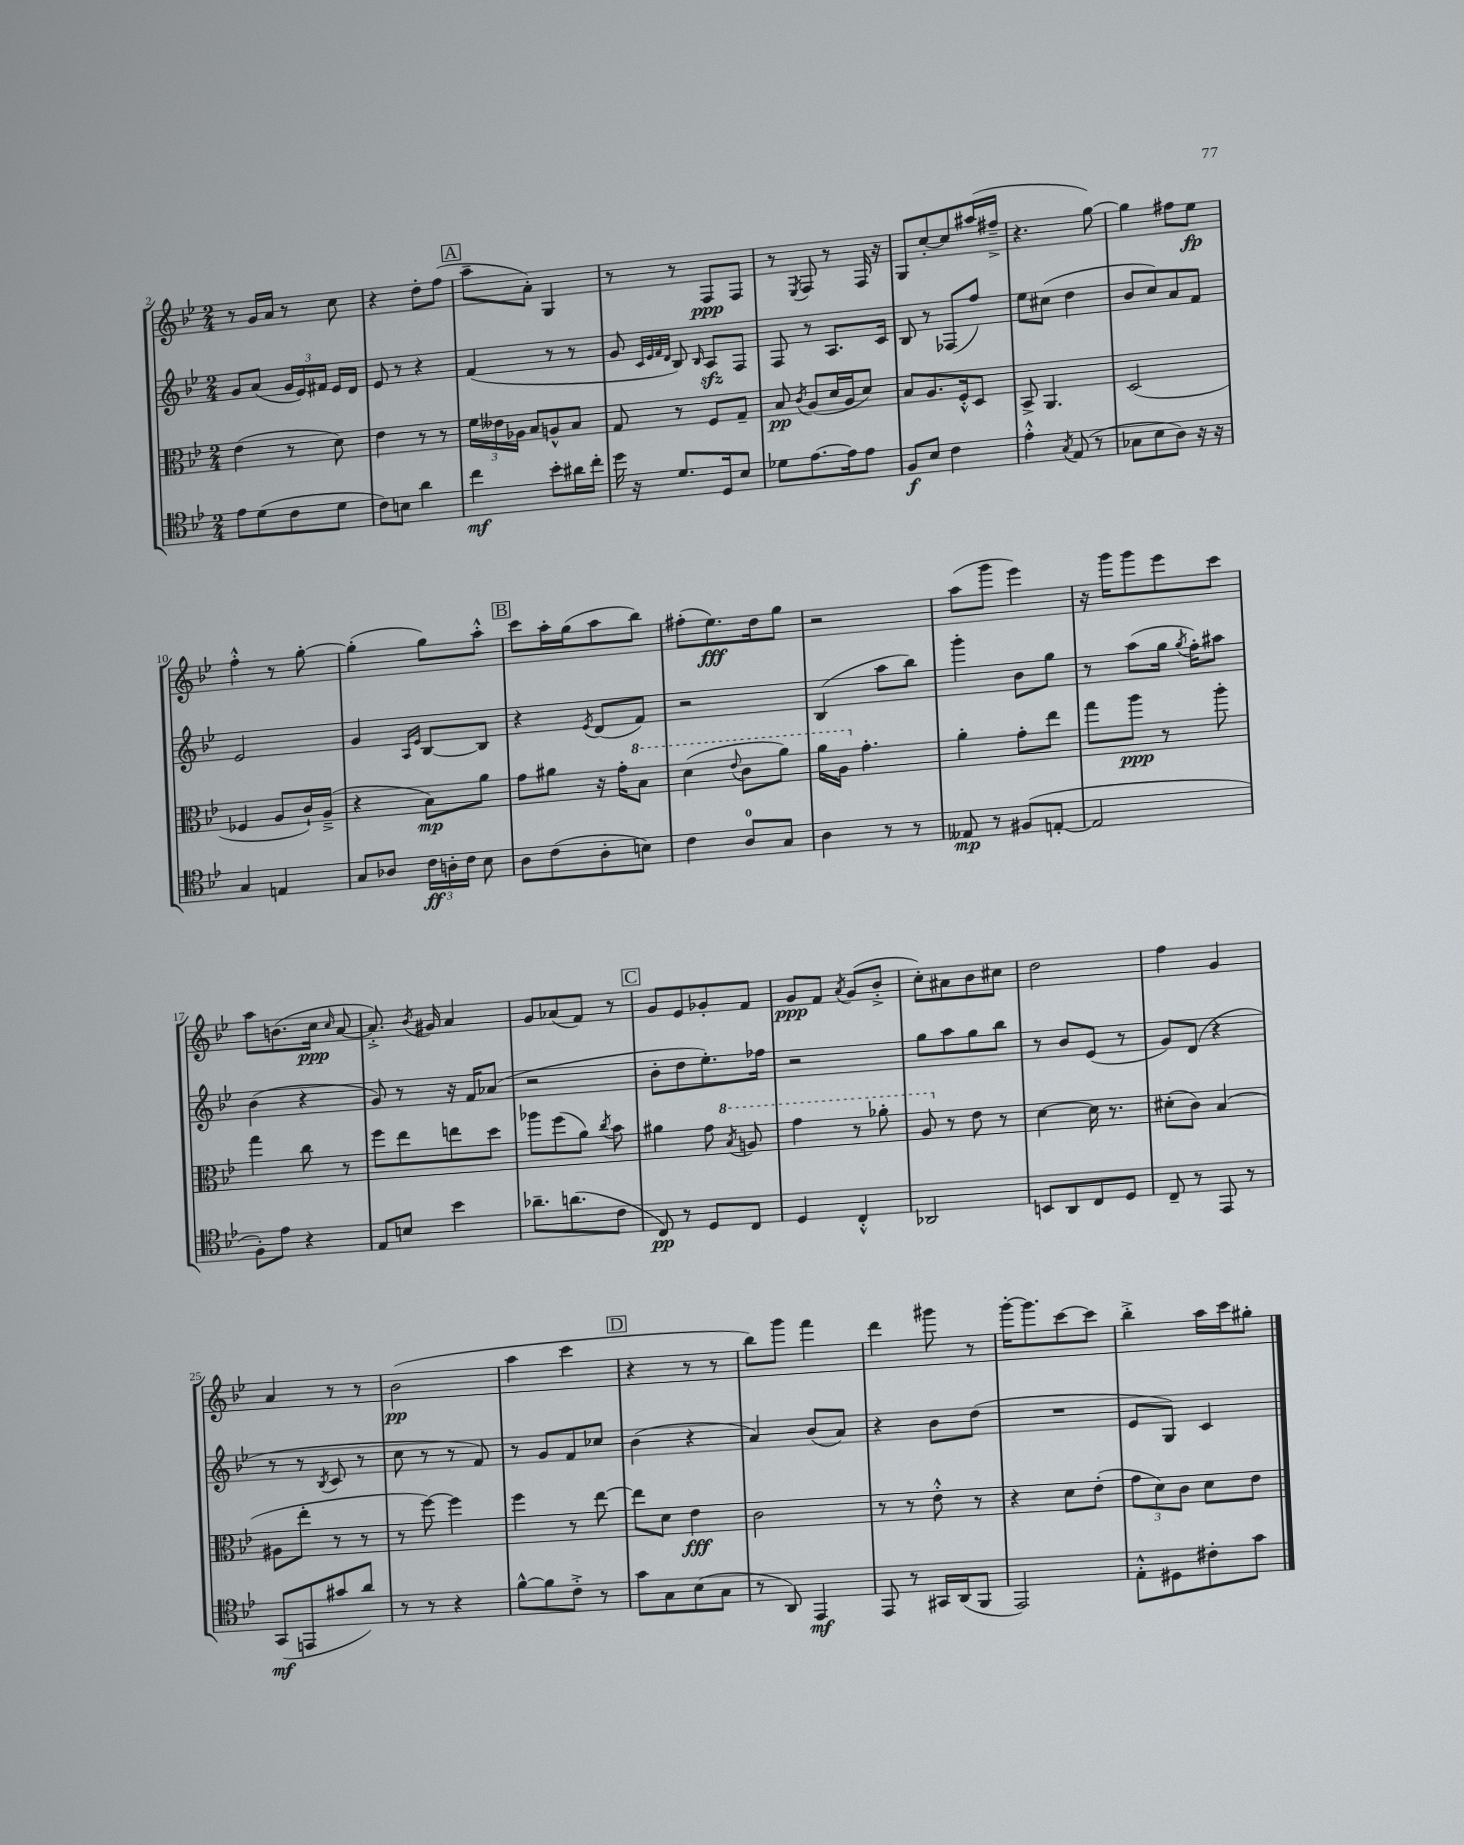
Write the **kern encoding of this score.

**kern	**kern	**kern	**kern
*staff4	*staff3	*staff2	*staff1
*clefC4	*clefC3	*clefG2	*clefG2
*k[b-e-]	*k[b-e-]	*k[b-e-]	*k[b-e-]
*M2/4	*M2/4	*M2/4	*M2/4
8e-\L	(4e-\	8g/L	8r
(8d\	.	(8a/J	16g/LL
.	.	.	16a/JJ
8c\	8r	24g/LL	8r
.	.	24e-/)	.
.	.	24f#/JJ	.
8d\J	8d\)	16e-/LL	8cc\
.	.	16d/JJ	.
=	=	=	=
8c\L)	4e-\	8e-/	4r
8B\J	.	8r	.
4a\	8r	4r	8dd'\L
.	8r	.	(8ff\J
=	=	=	=
4cc\	24f\LL	(4f/	8aa~\L
.	24e--\	.	.
.	24A-\JJ	.	.
.	8B-/L	.	8a'\J)
8b-'\L	8A^^/	8r	4G/
16a#\L	8B-/J	8r	.
16cc'\JJ	.	.	.
=	=	=	=
16dd\	8G/	8g/	8r
16r	.	.	.
.	.	32qqc/LLL	.
.	.	32qqe-/	.
.	.	32qqf/	.
.	.	32qqd/JJJ	.
8.d/L	8r	8B-/)	8r
.	.	16qqB-/	.
.	8F/L	8A/L	8F/L
16D/k	.	.	.
8B-/J	8G~/J	8F/J	8F/J
=	=	=	=
8d-\L	8B-/	8F/	8r
.	8qc/	.	8qE-/
[8.e-\	(8A/L	8r	8F/
.	16d/L	8.A/L	8r
16e-\]k	16A/J	.	.
8e-\J	8d/J)	.	16F/
.	.	16c/Jk	16r
=	=	=	=
8F/L	8B-/L	8B-/	8G/L
8B-/J	8.A/	8r	[8cc'/
4c\	.	(8F-/L	8cc/]
.	16F'^^/k	.	.
.	8D/J	8ff/J)	(16aa#/L
.	.	.	16ff#~^/JJ
=	=	=	=
4e-'^^\	8BB-^/	8ee-\L	4.r
.	4.AA/	(8cc#\J	.
8qG/	.	.	.
(8E-/	.	4dd\	.
8r	.	.	[8gg\)
=	=	=	=
8G-\L	(2D/	8b-/L	4gg\]
8B-\	.	8cc/)	.
8A\J)	.	8a/	8ff#\L
16r	.	8f/J	8ee-\J
16r	.	.	.
=	=	=	=
4G/	4F-/	2e-/	4ff'^^\
4E/	8A/L	.	8r
.	16c`/L)	.	[8gg'\
.	(16A~^/JJ	.	.
=	=	=	=
8G/L	4r	4g/	(4gg'\]
8A-/J	.	.	.
.	.	16qqA/LL	.
.	.	16qqe-/JJ	.
24c\LL	8B-\L)	[8B-/L	8gg\L)
24A'\	.	.	.
24c\JJ	.	.	.
8B-\	8a\J	8B-/]J	8aa'^^\J
=	=	=	=
8A\L	8g\L	4r	8ccc\L
(8c\	8a#\J	.	16aa'\L
.	.	.	(16gg\J
.	.	8qe-/	.
8A'\	16r	(8d/L	8aa\
.	16g'\LK	.	.
8B\J)	8b-\J	8f/J)	8bb-\J)
=	=	=	=
4c\	(4dd\	2r	(8ff#'\L
.	.	.	8.ee-\)
.	8qqee-/	.	.
8A/L	8cc\L	.	.
.	.	.	16dd\k
8G/J	8aa\J)	.	8gg\J
=	=	=	=
4A\	16aa\LL	(4B-/	2r
.	16a\JJ	.	.
.	4.g'\	.	.
8r	.	8aa\L	.
8r	.	8bb-\J)	.
=	=	=	=
8E--/	4a'\	4ggg'\	(8aa\L
8r	.	.	8ggg\J
(8F#/L	8g'\L	8b-\L	4eee-\)
[8E'/J	8ee-\J	8gg\J	.
=	=	=	=
2E/]	8gg\L	8r	16r
.	.	.	16ggg\LK
.	8aa\J	(8aa\L	8ggg\
.	8r	16gg\Jk	8eee-\
.	.	8qgg/	.
.	.	16ff'\LK)	.
.	8aa'\	8aa#\J	8ccc\J
=	=	=	=
8F'\L)	4gg\	(4b-\	8aa\L
8e-\J	.	.	(8.b\
4r	8cc\	4r	.
.	.	.	16cc\Jk
.	.	.	16qqcc/
.	8r	.	[8a/
=	=	=	=
8E-/L	8ff\L	8g/)	8.a'^/])
8B/J	8ee-\	8r	.
.	.	.	8qb-/
.	.	.	16g#/
4b-\	8ee\	16r	4a/
.	.	16f/LK	.
.	8dd\J	(8a-/J	.
=	=	=	=
8.a-~\L	8aa-\L	2r	8g/L
.	(8ff\	.	(8a-/
(8.a\	.	.	.
.	8a\J)	.	8f/J)
.	8qcc/	.	.
8c\J	8b-\	.	8r
=	=	=	=
8C/)	4a#\	8b-'\L	8g/L
8r	.	8dd\	8e-/
8D/L	8g\	8.ee-'\)	8g-'/
.	8qb-/	.	.
8C/J	8a/	.	8f/J
.	.	16ff-\Jk	.
=	=	=	=
4D/	4gg\	2r	8g/L
.	.	.	8f/J
.	.	.	8qa/
4C'^^/	8r	.	(8g/L
.	8aa-'\	.	8b-'^/J
=	=	=	=
2AA-/	8a/	8gg\L	8cc'\L)
.	8r	8aa\	8a#\
.	8e-\	8gg\	8b-\
.	8r	8bb-\J	8cc#\J
=	=	=	=
8BB/L	[4d\	8r	2dd\
8AA/	.	8b-/L	.
8C/	16d\]	(8e-/J	.
.	8.r	.	.
8D/J	.	8r	.
=	=	=	=
8C~/	(8d#'\L	8g/L)	4ff\
8r	8c\J)	(8d/J	.
8EE-/	(4B-/	4r	4g/
8r	.	.	.
=	=	=	=
(8GG/L	8A#\L	8r	4a/
8EE/	8ee-'\J	8r	.
.	.	8qB-/	.
8g#/	8r	8c/	8r
8a/J)	8r	8r	8r
=	=	=	=
8r	8r	8cc\	(2b-\
8r	[8ff\)	8r	.
4r	4ff\]	8r	.
.	.	8f/)	.
=	=	=	=
[8f^^\L	4ff\	8r	4aa\
8f\]	.	8g/L	.
8c'^\J	8r	8f/	4ccc\
8r	[8ee-\	8cc-/J	.
=	=	=	=
8g\L	8ee-\]L	(4b-\	4r
8G\	8d\J	.	.
(8B-\	4e-\	4r	8r
8G\J	.	.	8r
=	=	=	=
8r	2c\	4a/)	8bb-\L)
8AA/)	.	.	8ggg\J
4EE-/	.	(8b-/L	4fff\
.	.	8a/J)	.
=	=	=	=
8EE-/	8r	4r	4ddd\
8r	8r	.	.
16GG#/LL	8e-'^^\	8b-\L	8ggg#\
(16AA/J	.	.	.
8FF/J	8r	(8dd\J	8r
=	=	=	=
2EE-/)	4r	2r	[16ggg'\LK
.	.	.	8.ggg\]
.	8d\L	.	[8ccc\
.	(8e-'\J	.	8ccc\]J
=	=	=	=
8E-'^^\L	12g\L	8e-/L	4bb-'^\
.	12d\)	.	.
8D#\	.	8G/J)	.
.	12c\J	.	.
8c#'\	8d\L	4c/	16aa\LL
.	.	.	16ccc\J
8g\J	8e-\J	.	8gg#'\J
==	==	==	==
*-	*-	*-	*-
